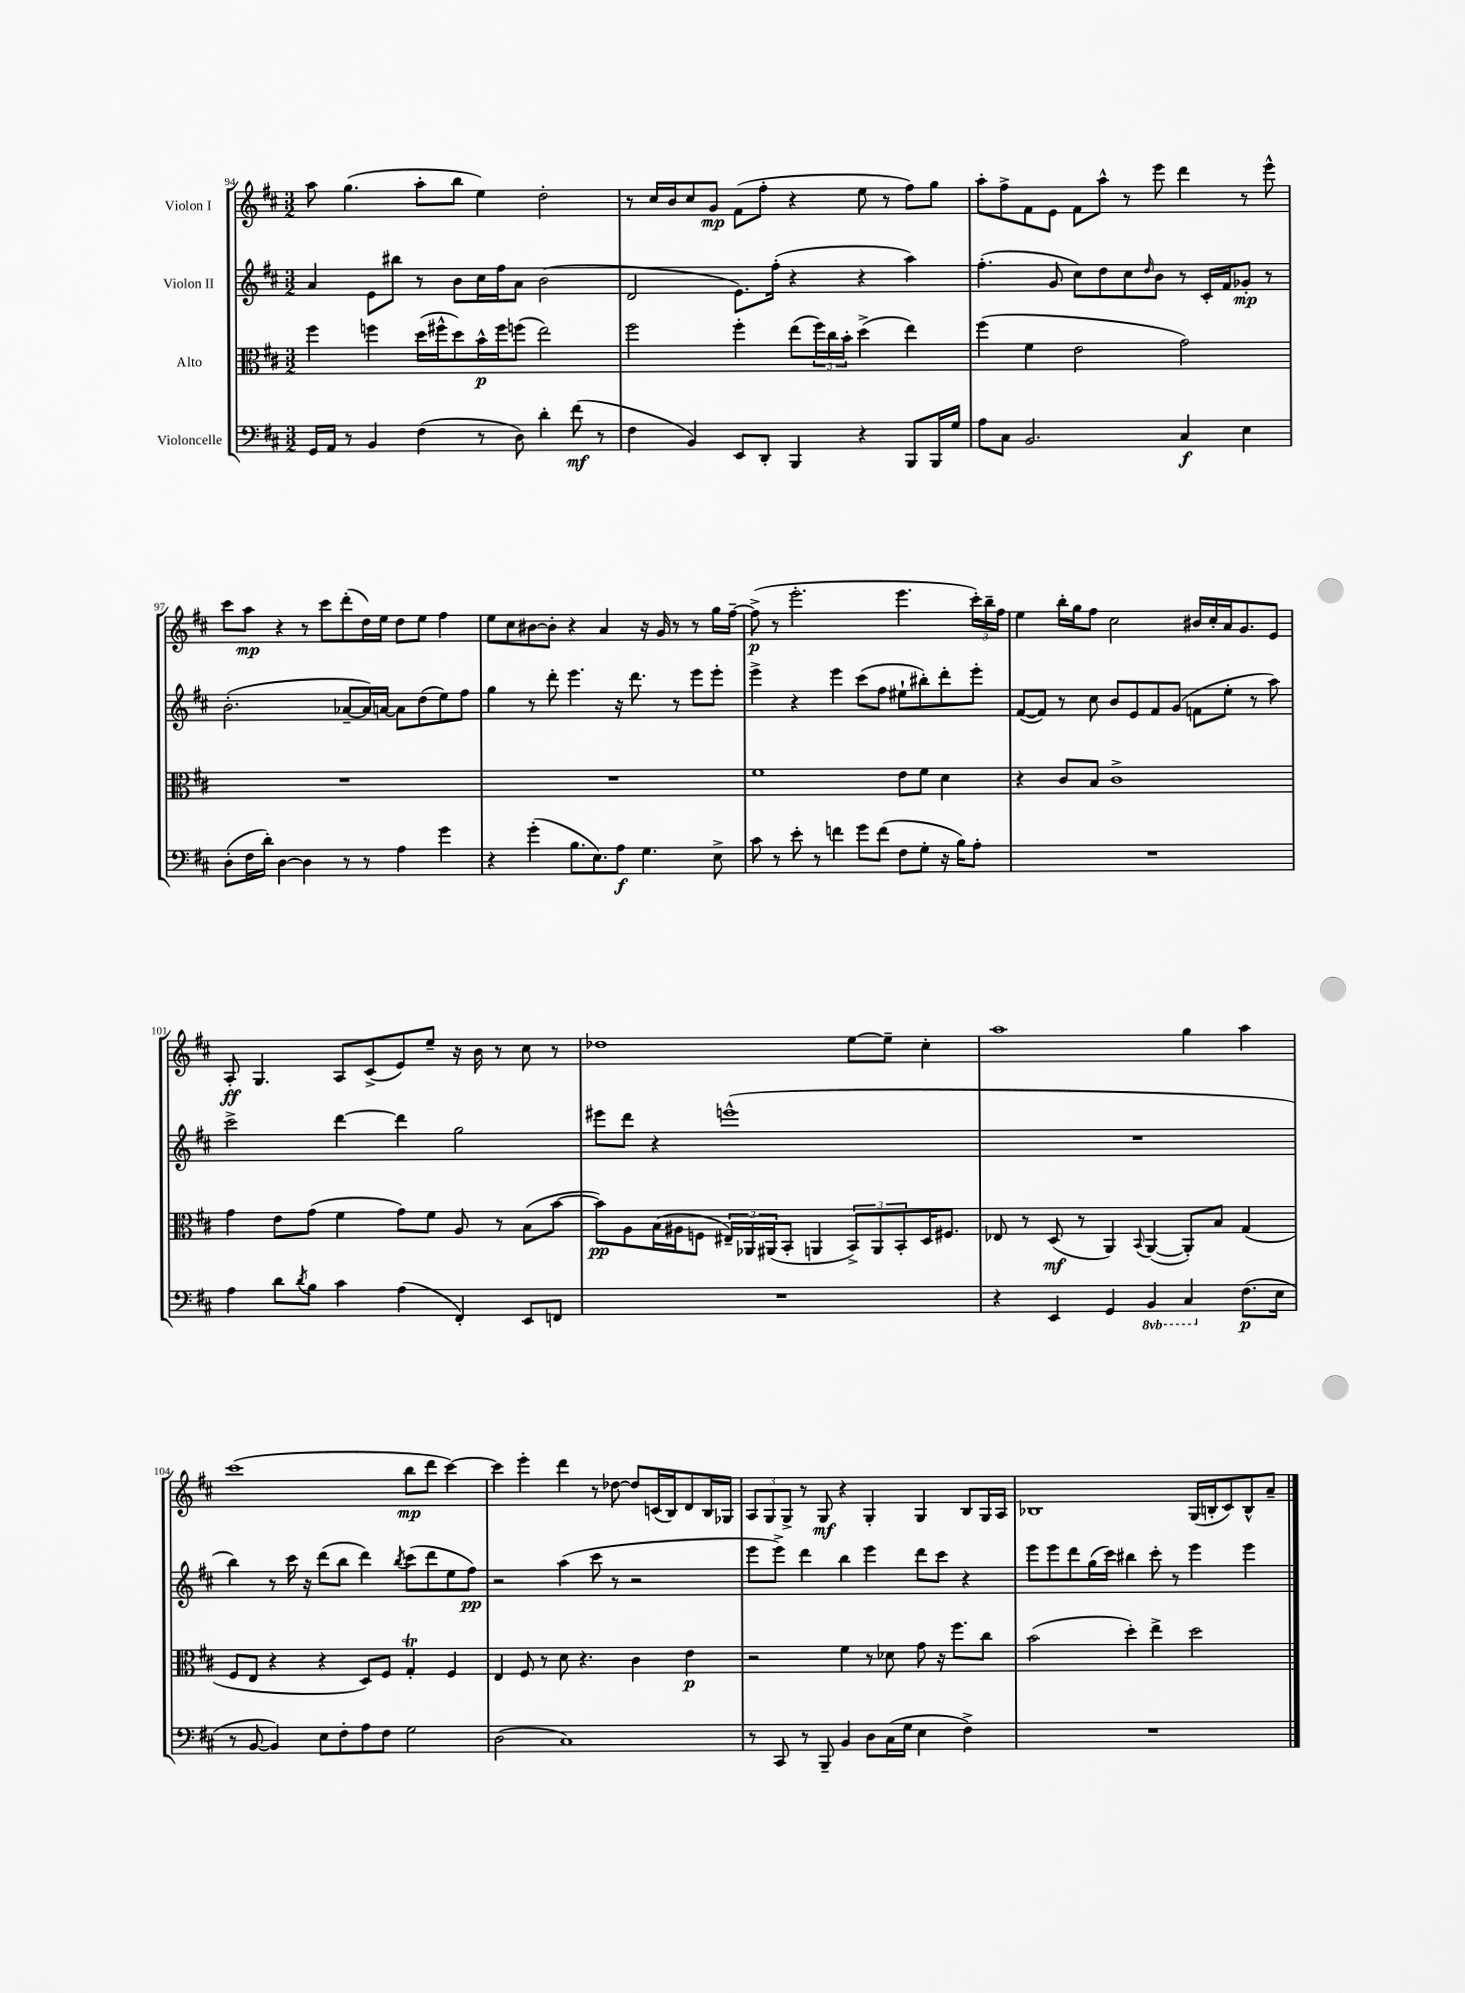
<<
\new StaffGroup <<
\new Staff = "s0" \with { instrumentName = "Violon I" } {
    \clef treble \key d \major \numericTimeSignature \time 3/2
    a''8 g''4.( a''8-. b''8 e''4) d''2-. |
    r8 cis''16 b'16 cis''8 g'8\mp fis'8( fis''8-. r4 e''8 r8 fis''8) g''8 |
    a''8-. fis''8-> fis'8 e'8 fis'8 a''8-^ r8 e'''8 d'''4 r8 e'''8-^ |
    cis'''8 a''8\mp r4 r8 cis'''8 d'''8-.( d''16) e''16 d''8 e''8 fis''4 |
    e''8 cis''8 bis'8~ bis'8-. r4 a'4 r16 g'16 r8 r8 g''16 fis''16~-- |
    fis''8->\p( r8 e'''2.-. e'''4. \tuplet 3/2 { cis'''16-.) b''16-- fis''16 } |
    e''4 b''16-. g''16 fis''8 cis''2 bis'16 cis''16-. a'16 g'8. e'8 |
    a8-.\ff g4. a8 cis'8->( e'8) e''8-- r16 b'16 r8 cis''8 r8 |
    des''1 e''8~ e''8-- cis''4-. |
    a''1 g''4 a''4 |
    cis'''1( b''8\mp d'''8 cis'''4~) |
    cis'''4 e'''4-. d'''4 r8 des''8~ des''8 c'16( b16) d'8 b16 ges16 |
    \tuplet 3/2 { a8 g8 g8-> } r8 g8\mf r4 g4-. g4 b8 g16 a16 |
    bes1 g16( b16-. cis'8) b8-^ a'8-- \bar "|." |
}
\new Staff = "s1" \with { instrumentName = "Violon II" } {
    \clef treble \key d \major \numericTimeSignature \time 3/2
    a'4 e'8 bis''8 r8 b'8 cis''16 fis''16 a'8 b'2( |
    d'2 e'8.) fis''16-.( r4 r4 a''4) |
    fis''4.-.( g'8 cis''8) d''8 cis''8 \grace { d''16 } b'8 r8 cis'16-. fis'16 ges'8-.\mp r8 |
    b'2.-.( aes'8~-- aes'16) a'16~ a'8 d''8( e''8) fis''8 |
    g''4 r8 d'''8-. e'''4. r16 d'''8. r8 e'''8 e'''8-. |
    e'''4-> r4 e'''4 cis'''8( fis''8 eis''8-! bis''8-.) d'''8-. e'''8-. |
    fis'8~( fis'8) r8 cis''8 b'8 e'8 fis'8 g'8( f'8 e''8-. r8 a''8) |
    cis'''2-> d'''4~ d'''4 g''2 |
    eis'''8 d'''8 r4 e'''1-^( |
    R1. |
    b''4) r8 cis'''16 r16 d'''8( b''8 d'''4) \acciaccatura { b''8 } cis'''8( d'''8 e''8 fis''8\pp) |
    r2 a''4( cis'''8 r8 r2 |
    e'''8 e'''8->) d'''4 b''4 e'''4 d'''8 cis'''8 r4 |
    e'''8 e'''8 d'''8 g''16( cis'''16) bis''4 cis'''8-. r8 e'''4 e'''4 \bar "|." |
}
\new Staff = "s2" \with { instrumentName = "Alto" } {
    \clef alto \key d \major \numericTimeSignature \time 3/2
    fis''4 f''4 d''16( fis''16-^ d''8) b'16-^\p fis''16 f''8( e''2) |
    fis''2 fis''4-. e''8( \tuplet 3/2 { fis''16) cis''16 b'16-. } d''4->( e''4) |
    fis''4( fis'4 e'2 g'2) |
    R1. |
    R1. |
    fis'1 e'8 fis'8 d'4 |
    r4 cis'8 b8 cis'1-> |
    g'4 e'8 g'8( fis'4 g'8) fis'8 a8 r8 b8( b'8~ |
    b'8\pp) a8 b16( ais16 f8 \tuplet 3/2 { eis16--) aes,16 ais,16( } b,8-. a,4 \tuplet 3/2 { b,8->) a,8 b,8-. } d16 fis8. |
    ees8 r8 d8\mf( r8 a,4) \appoggiatura { b,8 } a,4~( a,8-.) b8 g4( |
    fis8 e8 r4 r4 d8) fis8 g4-.\trill fis4 |
    e4 fis8 r8 d'8 r4. cis'4 e'4\p |
    r2 fis'4 r8 des'8 g'8 r16 fis''8. cis''8 |
    b'2( d''4-.) e''4-> d''2 \bar "|." |
}
\new Staff = "s3" \with { instrumentName = "Violoncelle" } {
    \clef bass \key d \major \numericTimeSignature \time 3/2 \set Staff.ottavationMarkups = #ottavation-simple-ordinals
    g,16 a,16 r8 b,4 fis4( r8 d8) d'4-. fis'8\mf( r8 |
    fis4 b,4) e,8 d,8-. b,,4 r4 b,,8 b,,16 g16 |
    a8 cis8 b,2. cis4\f e4 |
    d8-.( fis16 d'16-.) d4~ d4 r8 r8 a4 g'4 |
    r4 g'4-.( b8. e8.) a8\f g4. e8-> |
    cis'8 r8 e'8-. r8 f'4 g'8 f'8( fis8 g8-. r16 b16) a8-. |
    R1. |
    a4 d'8 \acciaccatura { d'8 } b8 cis'4 a4( fis,4-.) e,8 f,8 |
    R1. |
    r4 e,4 g,4 \ottava #-1 b,,4 cis,4 \ottava #0 fis8.\p( e16 |
    r8 b,8~ b,4) e8 fis8-. a8 fis8 g2 |
    d2( cis1) |
    r8 cis,8 r8 b,,8-- b,4 d8 cis16( g16 e4 fis4->) |
    R1. \bar "|." |
}
>>
>>
\layout { \context { \Score currentBarNumber = #94 } }
